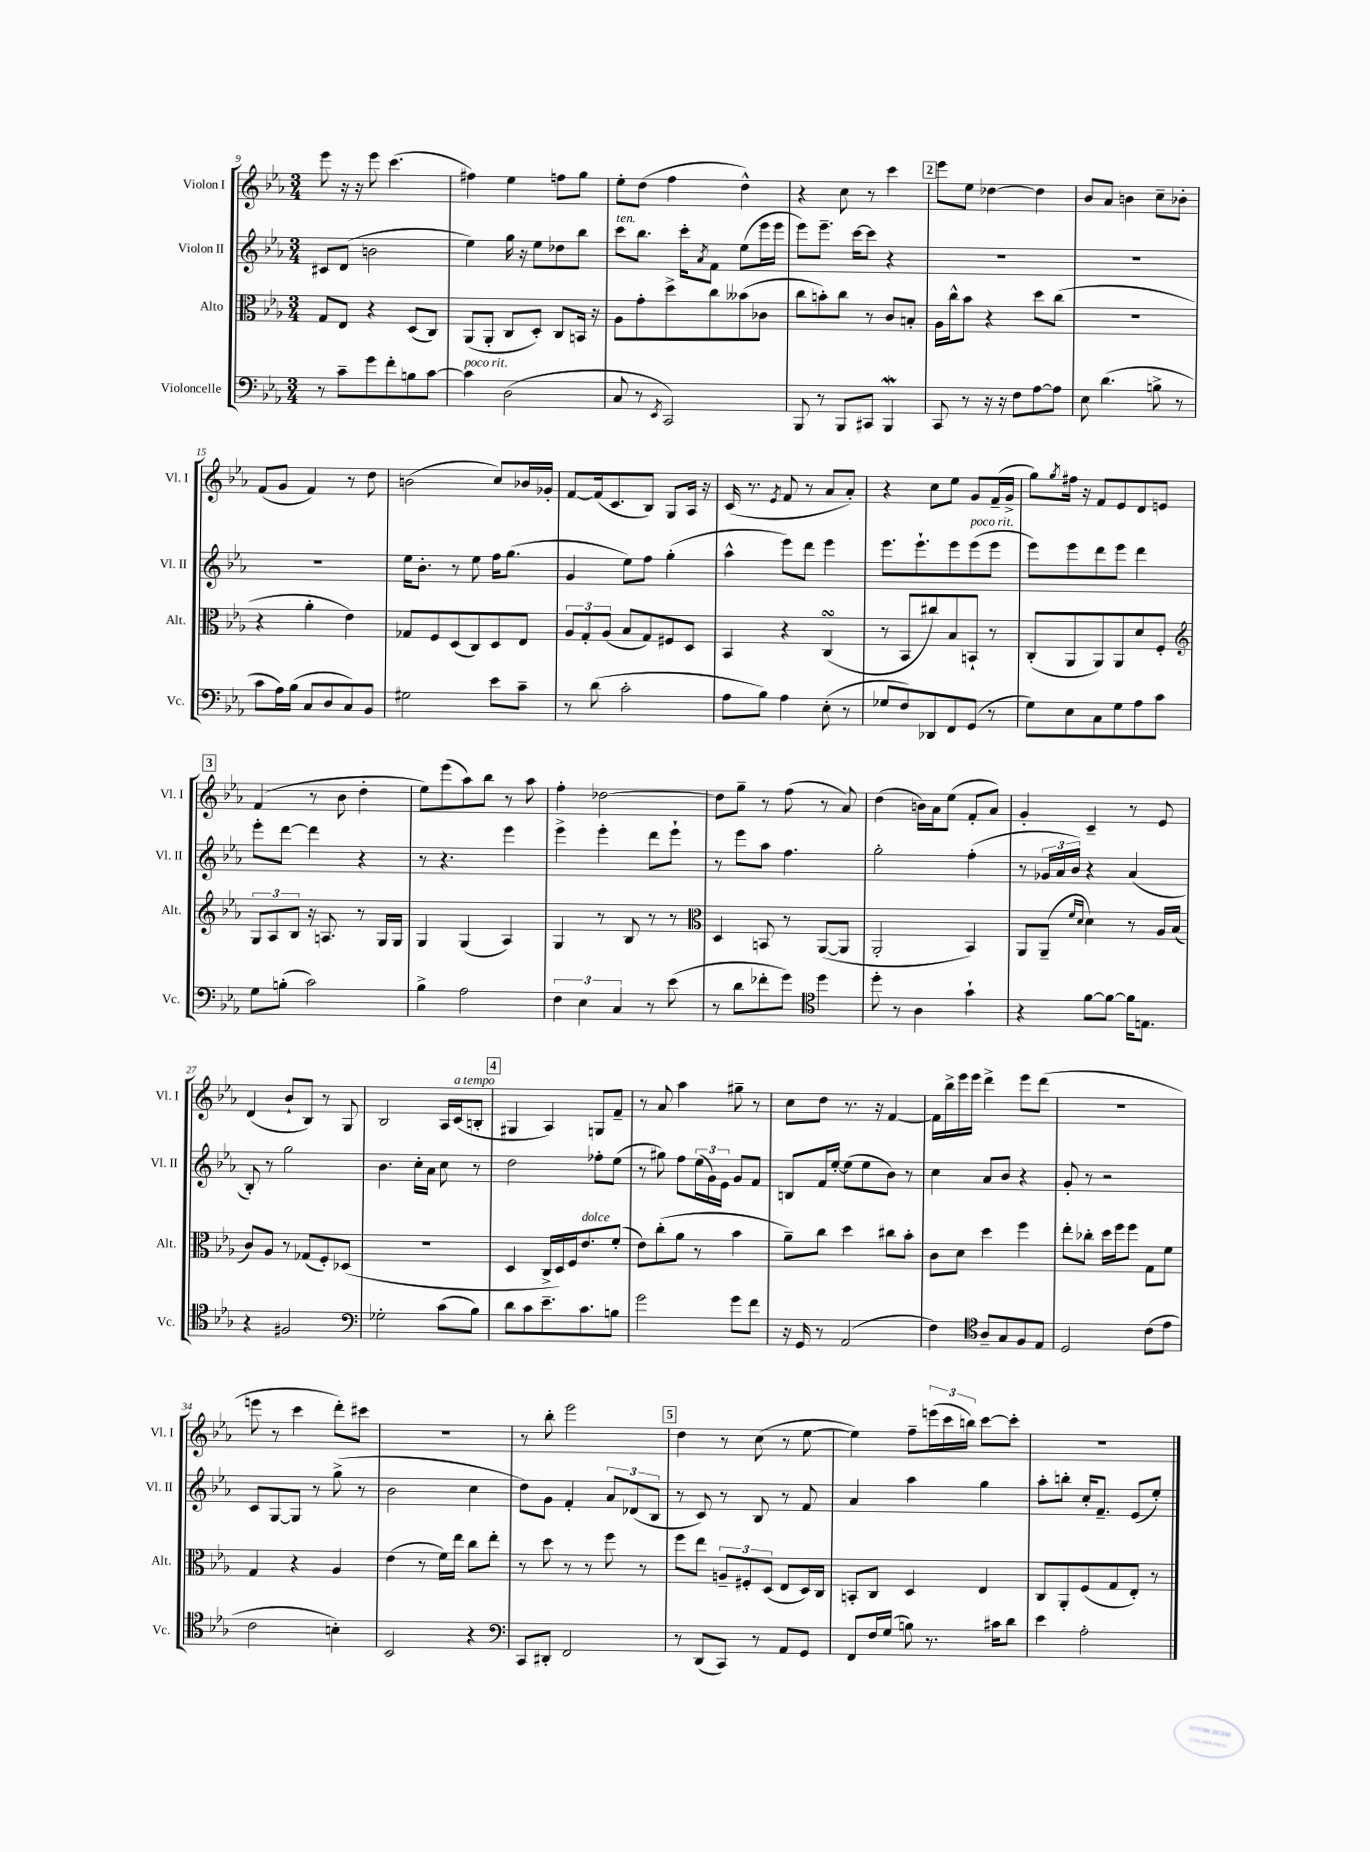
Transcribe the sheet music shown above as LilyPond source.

<<
\new StaffGroup <<
\new Staff = "s0" \with { instrumentName = "Violon I" shortInstrumentName = "Vl. I" } {
    \clef treble \key ees \major \numericTimeSignature \time 3/4
    ees'''8 r16 r16 ees'''8 c'''4.( |
    fis''4) ees''4 f''8 g''8 |
    ees''8-. d''8( f''4 d''4-^) |
    r4 c''8 r8 c'''4 |
    \mark \markup { \box "2" } ees'''8 ees''8 des''4~ des''4 |
    bes'8 aes'8 b'4 c''8-- bes'8-. |
    f'8( g'8 f'4) r8 d''8 |
    b'2( c''8) bes'16 ges'16-. |
    f'8~ f'16( c'8. bes8) g8 aes16 r16 |
    c'16( r8. \acciaccatura { ees'8 } f'8 r8 aes'8 aes'8-.) |
    r4 c''8 ees''8 g'8 f'16--( g'16-> |
    g''8) \acciaccatura { g''8 } fis''16 r16 f'8 ees'8 d'8 e'8 |
    \mark \markup { \box "3" } f'4( r8 bes'8 d''4-. |
    ees''8) ees'''8( aes''8) bes''8 r8 aes''8 |
    f''4-. des''2~ |
    des''8 g''8-- r8 f''8( r8 aes'8) |
    d''4( b'16) aes'16 ees''8( f'8-. aes'8) |
    g'4-. c'4-- r8 ees'8 |
    d'4( bes'8-! bes8) r8 g8 |
    bes2 aes16 c'16^\markup { \italic "a tempo" }( b8-. |
    \mark \markup { \box "4" } gis4 aes4) g8 f'8-- |
    r8 aes'8 aes''4 gis''8-- r8 |
    c''8 d''8 r8. r16 f'4~ |
    f'16 bes''16-> ees'''16 ees'''16 d'''4-> ees'''8 d'''8( |
    R2. |
    e'''8 r8 c'''4 d'''8-.) cis'''8 |
    R2. |
    r8 bes''8-. ees'''2 |
    \mark \markup { \box "5" } d''4 r8 c''8( r8 ees''8~ |
    ees''4) f''8-- \tuplet 3/2 { e'''16( c'''16 b''16) } c'''8~ c'''8-. |
    R2. \bar "|." |
}
\new Staff = "s1" \with { instrumentName = "Violon II" shortInstrumentName = "Vl. II" } {
    \clef treble \key ees \major \numericTimeSignature \time 3/4
    cis'8 d'8( b'2 |
    ees''4) g''16 r16 ees''8 des''8 bes''8 |
    c'''8^\markup { \italic "ten." } bes''8. c'''16-. \acciaccatura { aes'8 } f'8 ees''8( ees'''16 ees'''16 |
    ees'''8) ees'''8.-- c'''16~ c'''8 r4 |
    \mark \markup { \box "2" } R2. |
    R2. |
    R2. |
    ees''16 bes'8.-. r8 ees''8 f''16 g''8.( |
    g'4 ees''8) f''8 g''4-.( |
    aes''4-^ ees'''8) d'''8 ees'''4 |
    ees'''8. ees'''8.-! ees'''8 ees'''8^\markup { \italic "poco rit." }( ees'''8 |
    ees'''8) ees'''8 d'''8 ees'''8 d'''4 |
    \mark \markup { \box "3" } ees'''8-. d'''8~ d'''4 r4 |
    r8 r4. ees'''4 |
    ees'''4-> ees'''4-. d'''8 ees'''8-! |
    r8 ees'''8 aes''8 f''4. |
    g''2-. f''4-.( |
    r8 \tuplet 3/2 { ges'16 aes'16 bes'16) } r4 aes'4( |
    bes8-.) r8 g''2 |
    bes'4. c''16-. aes'16 c''8 r8 |
    \mark \markup { \box "4" } d''2 fes''8-. ees''8( |
    r8 gis''8) f''8 \tuplet 3/2 { ees''16( g'16) ees'16 } g'8 f'8 |
    b8 f'16 ees''16~-. ees''8( ees''8 bes'8) r8 |
    c''4 aes'8 bes'8 r4 |
    g'8-. r8 r2 |
    c'8 g8~ g8 r8 g''8->( r8 |
    bes'2 c''4 |
    d''8) g'8 f'4-. \tuplet 3/2 { aes'8 des'8( bes8 } |
    \mark \markup { \box "5" } r8 c'8) r8 bes8 r8 f'8 |
    aes'4 aes''4 g''4 |
    aes''8-. b''8-. c''16-. f'8.-- ees'8( ees''8-.) \bar "|." |
}
\new Staff = "s2" \with { instrumentName = "Alto" shortInstrumentName = "Alt." } {
    \clef alto \key ees \major \numericTimeSignature \time 3/4
    g8 ees8 r4 d8( c8) |
    aes,8( aes,8-. c8 d8-.) c8 b,16 r16 |
    aes8 g'8-. d''8-> c''8 beses'8( ces'8 |
    c''8 b'8-.) c''8 r8 c'8 b8-. |
    \mark \markup { \box "2" } aes16 c''16-^ bes'8 r4 d''8 c''8( |
    R2. |
    r4 aes'4-. ees'4) |
    ges8 f8 d8( c8) d8 ees8 |
    \tuplet 3/2 { aes8 g8-. aes8( } bes8 g8) fis8 d8 |
    bes,4 r4 c4\turn( |
    r8 bes,8 cis''8) bes8 b,8-! r8 |
    c8-.( aes,8 aes,8) aes,8 d'8 f8-. |
    \mark \markup { \box "3" } \clef treble \tuplet 3/2 { g8 aes8 bes8 } r16 a8. r8 g16 g16 |
    g4 g4( aes4) |
    g4 r8 bes8 r8 r8 |
    \clef alto d4 b,8 r8 aes,8~( aes,8 |
    aes,2-. bes,4) |
    aes,8 aes,8--( \grace { f'16 d'16 } d'4) r8 aes16 bes16( |
    c'8) aes8 r8 ges8( f8-.) des8( |
    R2. |
    \mark \markup { \box "4" } d4 c16-> d16) f16 ees'8.^\markup { \italic "dolce" } f'8-.( |
    ees'8) c''8-.( aes'8 r8 bes'4 |
    aes'8--) c''8 d''4 cis''8 bes'8-. |
    c'8 d'8 d''4 f''4 |
    ees''8-. ces''8-. d''16 f''16 f''8 g8 f'8 |
    g4 r4 aes4 |
    ees'4( r8 f'16) ees''16 c''8 ees''8-. |
    r8 d''8 r8 r8 f''8 r8 |
    \mark \markup { \box "5" } f''8 ees''8 \tuplet 3/2 { a8-- fis8-. d8( } ees8 d16) c16 |
    b,8-. c8 d4 ees4 |
    c8 aes,8-. f8( g8 ees8-.) r8 \bar "|." |
}
\new Staff = "s3" \with { instrumentName = "Violoncelle" shortInstrumentName = "Vc." } {
    \clef bass \key ees \major \numericTimeSignature \time 3/4
    r8 c'8-- g'8 f'8-. b8 c'8~ |
    c'4^\markup { \italic "poco rit." } d2( |
    c8 r8 \acciaccatura { ees,8 } c,2) |
    bes,,8 r8 bes,,8 cis,8 bes,,4\mordent |
    \mark \markup { \box "2" } c,8 r8 r16 r16 f8 aes8~ aes8 |
    ees8 d'4.( b8-> r8 |
    c'8 aes16) bes16( c8 d8 c8) bes,8 |
    gis2 ees'8 c'8-- |
    r8 d'8( c'2-. |
    aes8 bes8) aes4 ees8-.( r8 |
    ges8 f8) des,8 f,8 g,8( r8 |
    g8) ees8 c8 g8 aes8 c'8 |
    \mark \markup { \box "3" } g8 b8-.( c'2) |
    bes4-> aes2 |
    \tuplet 3/2 { f4 ees4 c4 } r8 ees'8( |
    r8 d'8 fes'8-. g'8) \clef tenor d''4 |
    d''8-. r8 aes4 g'4-! |
    r4 f'8~ f'8~ f'16 e8. |
    r4 fis2 |
    \clef bass ges2-. c'8( bes8) |
    \mark \markup { \box "4" } d'8 c'8 ees'8.-- c'8. b8 |
    g'2 g'8 f'8 |
    r16 g,16 r8 aes,2( |
    f4) \clef tenor aes8-- g8 f8 ees8 |
    d2 c'8( ees'8 |
    c'2 b4-.) |
    bes,2 r4 |
    \clef bass c,8 dis,8-. f,2 |
    \mark \markup { \box "5" } r8 d,8( c,8) r8 aes,8 g,8 |
    f,8 f16 g16( b8) r8. cis'16 d'8 |
    ees'4 aes2-. \bar "|." |
}
>>
>>
\layout { \context { \Score currentBarNumber = #9 } }
